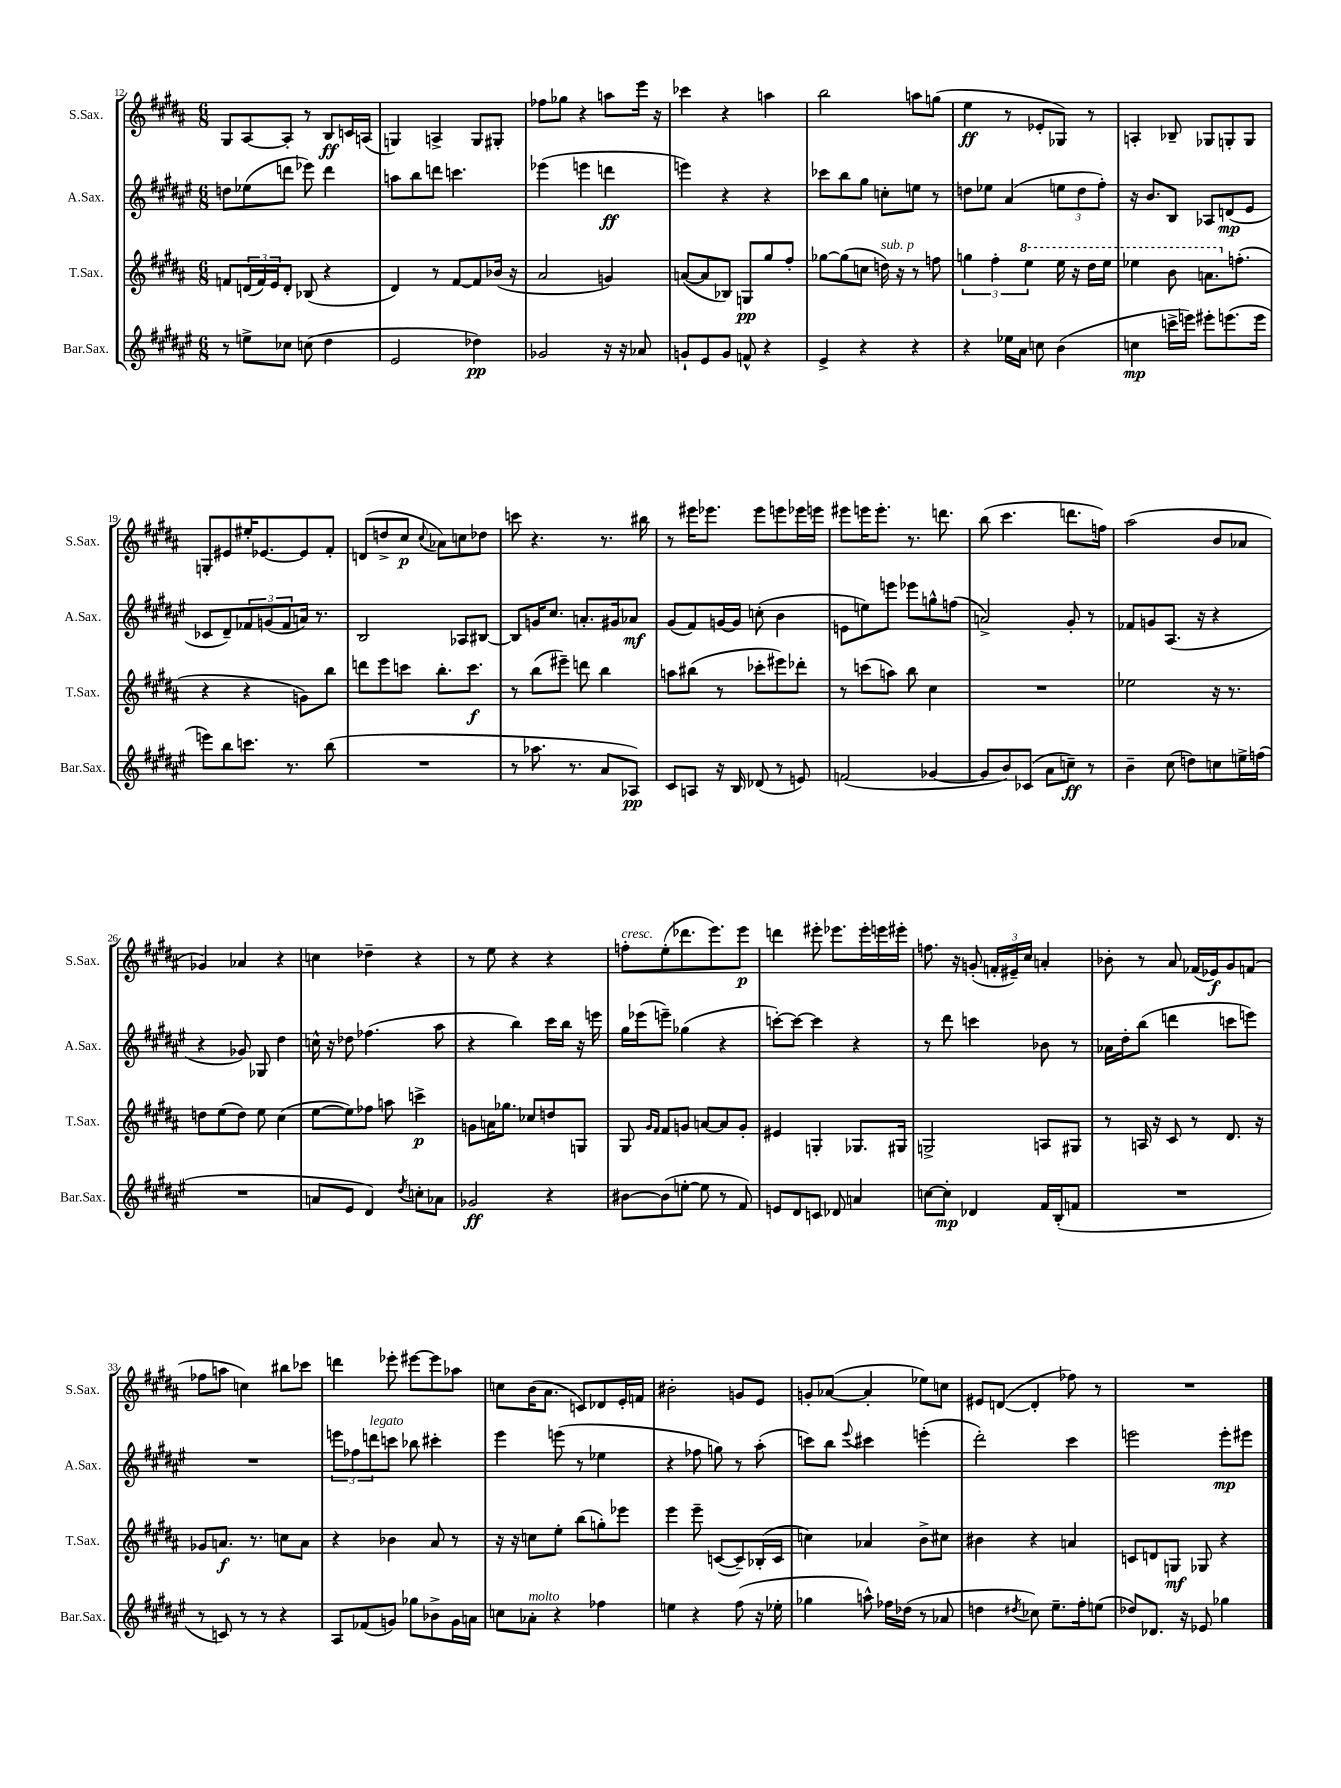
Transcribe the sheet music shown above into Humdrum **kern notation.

**kern	**kern	**kern	**kern
*staff4	*staff3	*staff2	*staff1
*clefG2	*clefG2	*clefG2	*clefG2
*k[f#c#g#d#a#e#]	*k[f#c#g#d#a#]	*k[f#c#g#d#a#e#]	*k[f#c#g#d#a#]
*M6/8	*M6/8	*M6/8	*M6/8
8r	8f/L	8dd\L	8G#/L
8ee^\L	(24d/L	(8ee-\	[8A#/
.	24f/)	.	.
.	24e/J	.	.
8cc-\J	8d'/J	8ddd\J	8A#'/]J
(8cc\	(8B-/	8eee-\)	8r
4dd#\	4r	4ddd\	8B/L
.	.	.	16c/L
.	.	.	(16A/JJ
=	=	=	=
2e#/	4d#/)	8aa\L	4G/)
.	.	8bb\	.
.	8r	8ddd\J	4A^/
.	[8f#/L	4.ccc\	.
4dd-\)	8f#/]	.	8G/L
.	(16b-/Jk	.	8G#'/J
.	16r	.	.
=	=	=	=
2g-/	2a#/	(4eee-\	8ff-\L
.	.	.	8gg-\J
.	.	4eee\	4r
16r	4g/)	4ddd\	8aa\L
16r	.	.	.
8a-/	.	.	16eee\Jk
.	.	.	16r
=	=	=	=
8g`/L	([8a/L	4eee\)	4ccc-\
8e#/	8a/]	.	.
8g/J	8B-/J)	4r	4r
8f^^/	8G/L	.	.
4r	8gg#/	4r	4aa\
.	8ff#'/J	.	.
=	=	=	=
4e#^/	[8gg-\L	8ccc-\L	2bb\
.	(8gg-\]	8bb\	.
4r	8cc\J	8gg#\J	.
.	16dd\)	8cc'\L	.
.	16r	.	.
4r	8r	8ee\J	8aa\L
.	8ff\	8r	(8gg\J
=	=	=	=
4r	6gg\	8dd\L	4ee\
.	.	8ee-\J	.
.	6ff#'\	.	.
16ee-\LL	.	(4a#/	8r
16a#\JJ	.	.	.
.	6eee\	.	.
8cc\	.	.	8e-'/L
(4b\	16eee\	12ee\L	8G-/J)
.	16r	.	.
.	.	12dd\	.
.	16ddd#\LL	.	8r
.	.	12ff#'\J)	.
.	16eee\JJ	.	.
=	=	=	=
4cc\	4eee-\	16r	4A'/
.	.	8.b/L	.
16ccc^\LL	8bb\	8B/J	8B-~/
16eee\JJ)	.	.	.
8eee#'\L	8.aa\L	8A-/L	8G-/L
(8.eee\	.	(8d/	8G'/
.	(8.ff'\J	.	.
.	.	8e#/J	8G/J
16eee\Jk	.	.	.
=	=	=	=
8eee\L)	4r	8c-/L	8G'/L
8bb\	.	8d#~/)	8e#/
8.ccc\J	4r	12f-/	16ee#'/K
.	.	.	[8.e-/
.	.	(12g/	.
.	.	12f-/	.
8.r	.	.	.
.	8g\L)	16a/Jk)	8e-/]
.	.	8.r	.
(8bb\	8bb\J	.	8f#'/J
=	=	=	=
2.r	8ddd\L	2B/	(8d/L
.	8eee\	.	8dd^/
.	8ccc\J	.	8cc#/J
.	.	.	8qqcc#/
.	8.bb'\L	.	8a-\L)
.	.	8A-/L	8cc\
.	8.ccc\J	.	.
.	.	[8B#/J	8dd-\J
=	=	=	=
8r	8r	8B#/]L	8ccc\
8.aa-\	(8bb\L	16g/K	4.r
.	.	8.cc#/J	.
.	8eee#~\J)	.	.
8.r	.	.	.
.	8ddd\	8.a'/L	.
8a#/L	4bb\	.	8.r
.	.	16g#/k	.
8A-/J)	.	8a-/J	.
.	.	.	16bb#\
=	=	=	=
8c#/L	8aa\L	(8g#/L	8r
8A/J	(8bb#\J	8f#/)	16eee#\LK
.	.	.	8.eee-\J
16r	8r	[16g/L	.
16B/	.	16g/]JJ	.
(8d-/	8ccc-'\L	(8cc'\	8eee-\L
8r	8eee#\)	4b\	8eee\
8e/)	8ddd-'\J	.	16eee-\L
.	.	.	16eee\JJ
=	=	=	=
(2f/	8r	8e\L	8eee#\L
.	(8ccc\L	8ee\)	16eee\K
.	.	.	8.eee'\J
.	8aa\J)	8eee\J	.
.	8bb\	8eee-\L	8.r
[4g-/	4cc#\	8gg^^\	.
.	.	.	8.ddd\
.	.	(8ff\J	.
=	=	=	=
8g-/]L	2.r	2a^/)	(8bb\
8b/)	.	.	4.ccc#\
(8c-/J	.	.	.
8a#\L	.	.	.
8cc~\J)	.	8g#'/	8.ddd\L
8r	.	8r	.
.	.	.	16ff\Jk)
=	=	=	=
4b~\	2ee-\	8f-/L	(2aa#\
.	.	8g/	.
(8cc#\	.	(8.A#/J	.
8dd\L)	.	.	.
.	.	16r	.
8cc\	16r	4r	8b/L
.	8.r	.	.
16ee^\L	.	.	8a-/J
(16ff\JJ	.	.	.
=	=	=	=
2.r	8dd\L	4r	4g-/)
.	(8ee\	.	.
.	8dd\J)	8g-/)	4a-/
.	8ee\	8G-/	.
.	(4cc#\	4dd#\	4r
=	=	=	=
8a/L	[8ee\L	16cc^^\	4cc\
.	.	16r	.
8e#/J	8ee\])	8dd-\	.
4d#/)	8ff-\J	(4.ff-\	4dd-~\
.	8aa\	.	.
8qdd#/	.	.	.
8cc'\L	4ccc^\	.	4r
8a-\J	.	8aa#\	.
=	=	=	=
2g-/	8g\L	4r	8r
.	16a\K	.	8ee\
.	8.gg-\J	.	.
.	.	4bb\)	4r
.	8cc-/L	.	.
4r	8dd/	16ccc#\LL	4r
.	.	16bb\JJ	.
.	8G/J	16r	.
.	.	16eee\	.
=	=	=	=
[8b#\L	8G#/	16gg#\LL	8ff'\L
.	.	(16eee-\J	.
.	16qqg#/LL	.	.
.	16qqf#/JJ	.	.
(8b#\]	8f#/L	8eee~\J)	(8ee'\
[8ee'\J	8g/J	(4gg-\	8.ddd-\
8ee\]	[8a/L	.	.
.	.	.	8.eee\)
8r	8a/]	4r	.
8f#/)	8g'/J	.	8eee\J
=	=	=	=
8e/L	4e#/	[8ccc'\L)	4ddd\
8d#/	.	8ccc\_J	.
8c/J	4G'/	4ccc\]	8eee#'\
8d-/	.	.	8.eee-\L
4a/	8.G-/L	4r	.
.	.	.	16eee-'\L
.	.	.	16eee\
.	16G#/Jk	.	16eee#'\JJ
=	=	=	=
[8cc\L	2G^/	8r	8.ff\
8cc'\]J	.	8ddd#\	.
.	.	.	16r
4d-/	.	4ccc\	(8g'/
.	.	.	24f'/LL
.	.	.	24e#~/)
.	.	.	24cc#/JJ
16f#/LL	8A/L	8b-\	4a'/
(16B'/J	.	.	.
8f/J	8G#/J	8r	.
=	=	=	=
2.r	8r	16a-\LL	8b-'\
.	.	16dd#'\J	.
.	16A/	(8bb\J	8r
.	16r	.	.
.	8c#/	4ddd\	8a#/
.	8r	.	(16f-/LL
.	.	.	16e-/J)
.	8.d#/	8ccc\L	8g#/
.	.	8eee\J)	(8f/J
.	16r	.	.
=	=	=	=
8r	8g-/L	2.r	8ff-\L
8c/)	8.a/J	.	8aa\J
8r	.	.	4cc\)
.	8.r	.	.
8r	.	.	.
4r	8cc\L	.	8bb#\L
.	8a\J	.	8ccc-\J
=	=	=	=
8A#/L	4r	12eee\L	4ddd\
.	.	12ff-\	.
(8f-/	.	.	.
.	.	12ddd\	.
8g/J)	4b-\	8ccc\J	8eee-'\
8gg-\L	.	8bb-\	[8eee#\L
8b-^\	8a#/	4ccc#'\	8eee#\]
16g\L	8r	.	8aa-\J
16a\JJ	.	.	.
=	=	=	=
8cc\L	16r	4eee#\	8cc\L
.	16r	.	.
8a-'\J	8cc\L	.	(16b\K
.	.	.	8.a#\J
4r	8ee'\J	(8eee\	.
.	(8bb\L	8r	8c/L)
4ff-\	8gg'\)	4ee-\	8d-/
.	8eee-\J	.	16e'/L
.	.	.	16f/JJ
=	=	=	=
4ee\	4eee\	4r	2b#'\
4r	8eee~\	8ff-\	.
.	([8c/L	8gg\)	.
(8ff#\	8c~/])	8r	8g/L
16r	(16B-'/L	(8aa#'\	8e/J
16ee-'\	16c/JJ	.	.
=	=	=	=
4gg-\	4cc\)	8ccc\L)	8g'/L
.	.	8bb\J	([8a-/J
.	.	8qqeee#/	.
8aa^^\)	4a-/	4ccc#\	4a-'/]
16ff-\LL	.	.	.
(16dd-\JJ	.	.	.
8r	8b^\L	(4eee'\	8ee-\L)
8a-/	8cc#\J	.	8cc\J
=	=	=	=
4dd\	4b#\	2ddd#'\)	8e#/L
.	.	.	([8d/J
8qdd#/	.	.	.
8cc-\)	4r	.	4d'/]
8.ee#~\L	.	.	.
.	4a/	4ccc#\	8ff-\)
16ff#'\k	.	.	.
(8ee\J	.	.	8r
=	=	=	=
8dd-/L)	8c/L	2eee\	2.r
8.d-/J	8d/	.	.
.	8G/J	.	.
16r	.	.	.
8e-/	8G-/	.	.
4gg-\	4r	8eee'\L	.
.	.	8eee#\J	.
==	==	==	==
*-	*-	*-	*-
